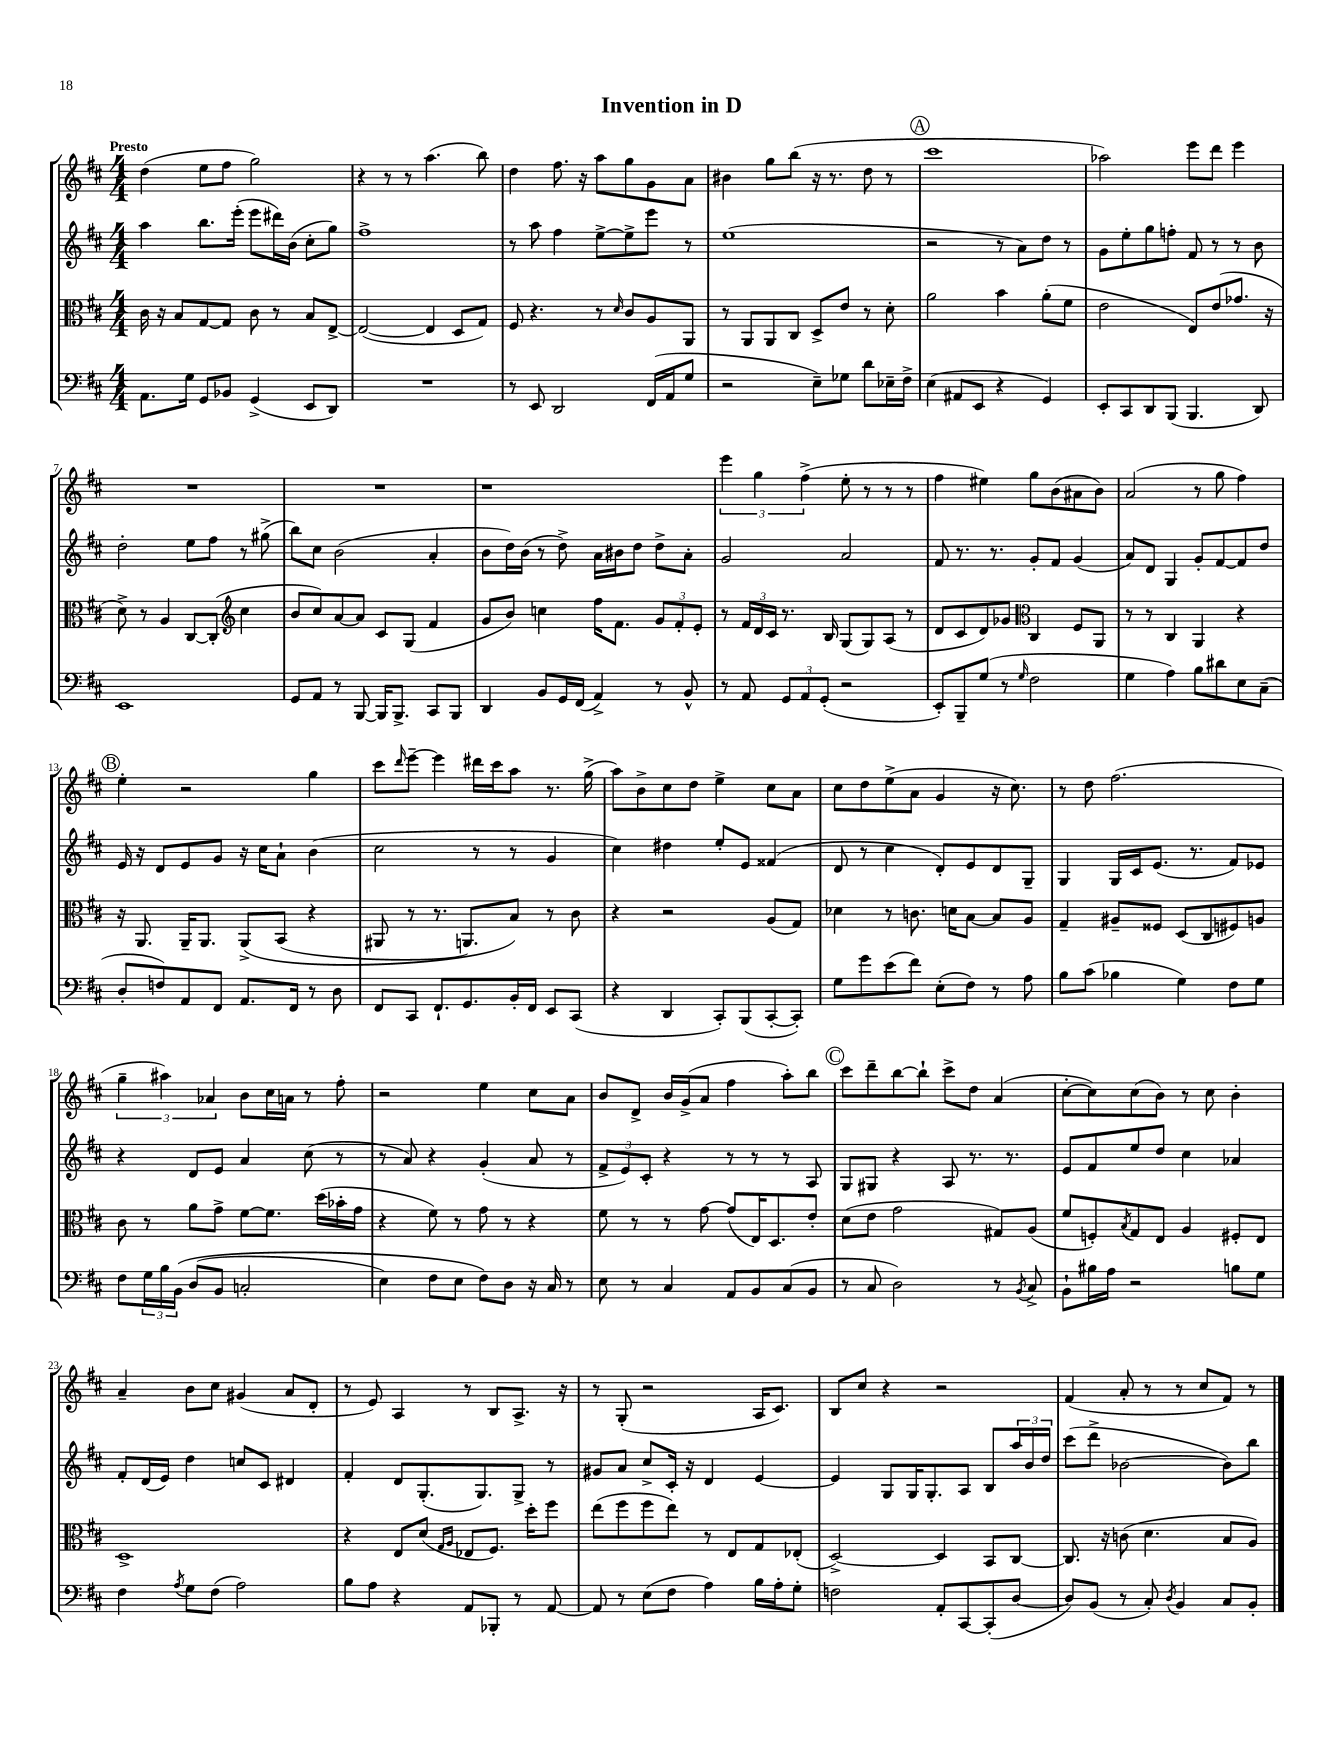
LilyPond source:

\header { title = "Invention in D" }
<<
\new StaffGroup <<
\new Staff = "s0" {
    \clef treble \key d \major \numericTimeSignature \time 4/4 \tempo "Presto"
    d''4( e''8 fis''8 g''2) |
    r4 r8 r8 a''4.( b''8) |
    d''4 fis''8. r16 a''8 g''8 g'8 a'8 |
    bis'4 g''8 b''8( r16 r8. d''8 r8 |
    \mark \markup { \circle "A" } cis'''1 |
    aes''2) e'''8 d'''8 e'''4 |
    R1 |
    R1 |
    r1 |
    \tuplet 3/2 { e'''4 g''4 fis''4->( } e''8-. r8 r8 r8 |
    fis''4 eis''4) g''8 b'8( ais'8 b'8) |
    a'2( r8 g''8 fis''4) |
    \mark \markup { \circle "B" } e''4-. r2 g''4 |
    cis'''8 \grace { d'''16 } e'''8~-- e'''4 dis'''16 cis'''16 a''8 r8. g''16->( |
    a''8) b'8-> cis''8 d''8 e''4-> cis''8 a'8 |
    cis''8 d''8 e''8->( a'8 g'4 r16 cis''8.) |
    r8 d''8 fis''2.( |
    \tuplet 3/2 { g''4-- ais''4) aes'4 } b'8 cis''16 a'16 r8 fis''8-. |
    r2 e''4 cis''8 a'8 |
    b'8 d'8-> b'16 g'16->( a'8 fis''4 a''8-.) b''8 |
    \mark \markup { \circle "C" } cis'''8 d'''8-- b''8~ b''8-! cis'''8-> d''8 a'4( |
    cis''8~-. cis''8) cis''8( b'8) r8 cis''8 b'4-. |
    a'4-- b'8 cis''8 gis'4( a'8 d'8-. |
    r8 e'8) a4 r8 b8 a8.-> r16 |
    r8 g8-.( r2 a16 cis'8.) |
    b8 cis''8 r4 r2 |
    fis'4( a'8-. r8 r8 cis''8 fis'8) r8 \bar "|." |
}
\new Staff = "s1" {
    \clef treble \key d \major \numericTimeSignature \time 4/4
    a''4 b''8. e'''16-.( e'''8 dis'''16) b'16( cis''8-. g''8) |
    fis''1-> |
    r8 a''8 fis''4 e''8~-> e''8-> e'''8 r8 |
    e''1( |
    \mark \markup { \circle "A" } r2 r8 a'8) d''8 r8 |
    g'8 e''8-. g''8 f''8-. fis'8 r8 r8 b'8 |
    d''2-. e''8 fis''8 r8 gis''8->( |
    b''8) cis''8 b'2( a'4-. |
    b'8 d''16) b'16( r8 d''8->) a'16 bis'16 d''8 d''8-> a'8-. |
    g'2 a'2 |
    fis'8 r8. r8. g'8-. fis'8 g'4( |
    a'8) d'8 g4 g'8-. fis'8~ fis'8 d''8 |
    \mark \markup { \circle "B" } e'16 r16 d'8 e'8 g'8 r16 cis''16 a'8-! b'4( |
    cis''2 r8 r8 g'4 |
    cis''4) dis''4 e''8-. e'8 fisis'4( |
    d'8 r8 cis''4 d'8-.) e'8 d'8 g8-- |
    g4 g16 cis'16 e'8.( r8. fis'8) ees'8 |
    r4 d'8 e'8 a'4 cis''8( r8 |
    r8 a'8) r4 g'4-.( a'8 r8 |
    \tuplet 3/2 { fis'8-> e'8) cis'8-. } r4 r8 r8 r8 a8 |
    \mark \markup { \circle "C" } g8 gis8 r4 a8 r8. r8. |
    e'8 fis'8 e''8 d''8 cis''4 aes'4 |
    fis'8-. d'16( e'16) d''4 c''8 cis'8 dis'4 |
    fis'4-. d'8 g8.-.( g8.) g8-> r8 |
    gis'8 a'8 cis''8-> cis'16-. r16 d'4 e'4~ |
    e'4 g8 g16 g8.-. a8 b8 \tuplet 3/2 { a''16 b'16 d''16 } |
    cis'''8( d'''8-> bes'2~ bes'8) b''8 \bar "|." |
}
\new Staff = "s2" {
    \clef alto \key d \major \numericTimeSignature \time 4/4
    cis'16 r16 b8 g8~ g8 cis'8 r8 b8 e8~-> |
    e2~( e4 d8 g8) |
    fis8 r4. r8 \grace { d'16 } cis'8 a8 a,8 |
    r8 a,8 a,8 cis8 d8-> e'8 r8 d'8-. |
    \mark \markup { \circle "A" } a'2 b'4 a'8-.( fis'8 |
    e'2 e8) e'8( ges'8. r16 |
    d'8->) r8 a4 cis8~ cis8-.( \clef treble cis''4 |
    b'8 cis''8) a'8~ a'8 cis'8 g8( fis'4 |
    g'8 b'8) c''4 fis''16 fis'8. \tuplet 3/2 { g'8 fis'8-. e'8-. } |
    r8 \tuplet 3/2 { fis'16 d'16 cis'16 } r8. b16 g8( g8) a8( r8 |
    d'8 cis'8 d'8) ges'8 \clef alto cis4 fis8 a,8 |
    r8 r8 cis4 a,4 r4 |
    \mark \markup { \circle "B" } r16 a,8. a,16-- a,8. a,8->\( b,8( r4 |
    ais,8 r8 r8. a,8.) b8\) r8 cis'8 |
    r4 r2 a8( g8) |
    des'4 r8 c'8. d'16 b8~ b8 a8 |
    g4-- ais8-- fisis8 d8( cis8 fis8) a8 |
    cis'8 r8 a'8 g'8-> fis'8~ fis'8. d''16( bes'16-. g'16 |
    r4 fis'8) r8 g'8 r8 r4 |
    fis'8 r8 r8 g'8~ g'8( e16) d8. e'8-. |
    \mark \markup { \circle "C" } d'8( e'8 g'2 gis8) a8( |
    fis'8 f8-.) \acciaccatura { b8 } g8 e8 a4 fis8-. e8 |
    d1-> |
    r4 e8 d'8( \grace { g16 a16 } ees8 fis8.) d''16-. fis''8 |
    e''8( fis''8 fis''8 e''8) r8 e8 g8 ees8-.( |
    d2~->) d4 b,8 cis8~ |
    cis8. r16 c'8( d'4. b8 a8) \bar "|." |
}
\new Staff = "s3" {
    \clef bass \key d \major \numericTimeSignature \time 4/4
    a,8. g16 g,8 bes,8 g,4->( e,8 d,8) |
    R1 |
    r8 e,8 d,2 fis,16( a,16 g8 |
    r2 e8--) ges8 d'8 ees16-- fis16-> |
    \mark \markup { \circle "A" } e4( ais,8 e,8 r4 g,4) |
    e,8-. cis,8 d,8 b,,8( b,,4. d,8) |
    e,1 |
    g,8 a,8 r8 b,,8~ b,,16 b,,8.-> cis,8 b,,8 |
    d,4 b,8 g,16 fis,16( a,4->) r8 b,8-^ |
    r8 a,8 \tuplet 3/2 { g,8 a,8 g,8-.( } r2 |
    e,8-.) b,,8-- g8( r8 \grace { g16 } fis2 |
    g4 a4) b8 dis'8 e8 cis8--( |
    \mark \markup { \circle "B" } d8-. f8) a,8 fis,8 a,8. fis,16 r8 d8 |
    fis,8 cis,8 fis,8.-! g,8. b,16-. fis,16 e,8 cis,8( |
    r4 d,4 cis,8-.) b,,8( cis,8~-. cis,8-.) |
    g8 g'8 e'8( fis'8) e8-.( fis8) r8 a8 |
    b8 cis'8( bes4 g4) fis8 g8 |
    fis8 \tuplet 3/2 { g16 b16 b,16\( } d8( b,8 c2-. |
    e4) fis8 e8 fis8\) d8 r16 cis16 r8 |
    e8 r8 cis4 a,8 b,8 cis8( b,8 |
    \mark \markup { \circle "C" } r8 cis8 d2) r8 \acciaccatura { b,8 } cis8-> |
    b,8-! bis16 a16 r2 b8 g8 |
    fis4 \acciaccatura { a8 } g8 fis8( a2) |
    b8 a8 r4 a,8 bes,,8-. r8 a,8~ |
    a,8 r8 e8( fis8 a4) b16 a16-. g8-. |
    f2 a,8-. cis,8~ cis,8-.( d8~ |
    d8) b,8( r8 cis8-.) \acciaccatura { d8 } b,4 cis8 b,8-. \bar "|." |
}
>>
>>
